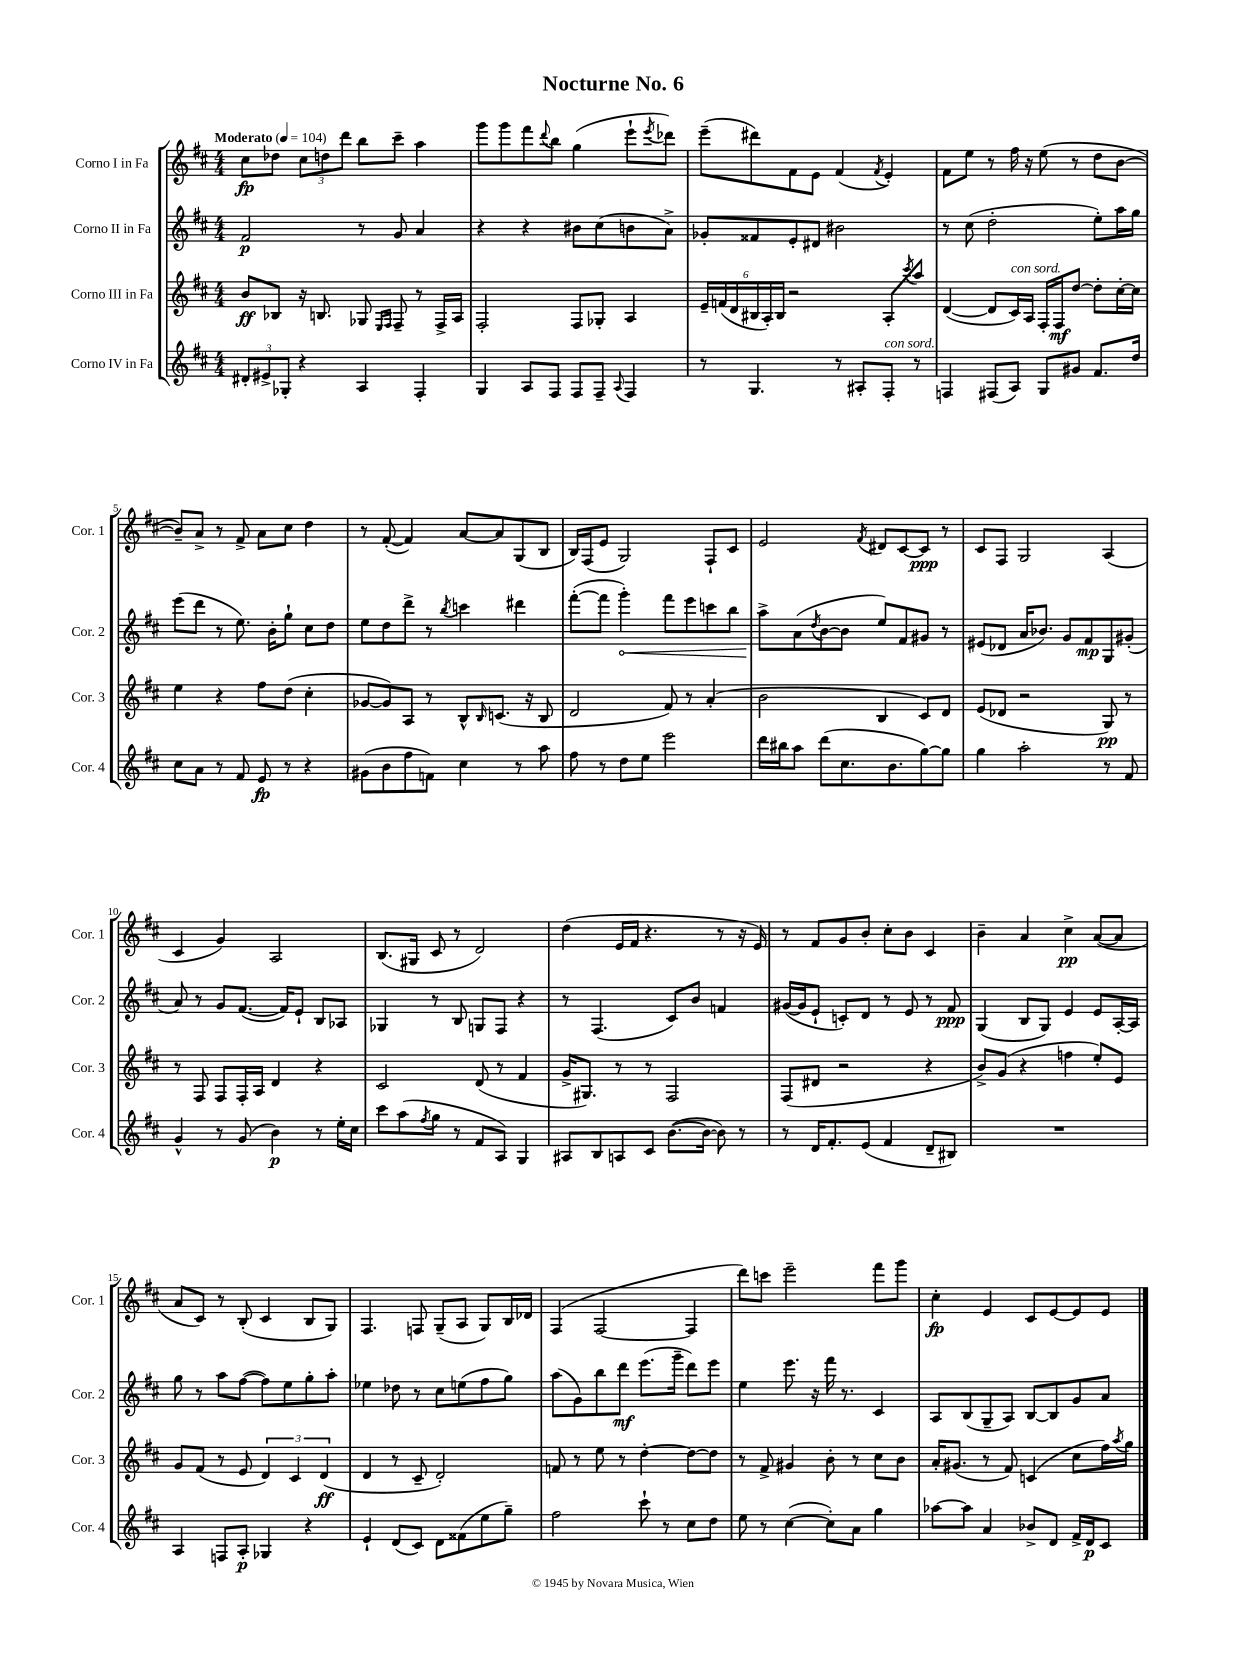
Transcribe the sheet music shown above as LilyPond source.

\header { title = "Nocturne No. 6" }
<<
\new StaffGroup <<
\new Staff = "s0" \with { instrumentName = "Corno I in Fa" shortInstrumentName = "Cor. 1" } {
    \clef treble \key d \major \numericTimeSignature \time 4/4 \tempo "Moderato" 4 = 104
    cis''8\fp des''8 \tuplet 3/2 { cis''8 d''8 d'''8 } b''8 cis'''8-- a''4 |
    g'''8 g'''8 fis'''8 \appoggiatura { d'''8 } b''8 g''4( e'''8-! \acciaccatura { e'''8 } des'''8) |
    e'''8--( dis'''8) fis'8 e'8 fis'4( \acciaccatura { fis'8 } e'4-.) |
    fis'8 e''8 r8 fis''16 r16 e''8( r8 d''8 b'8~ |
    b'8--) a'8-> r8 fis'8-> a'8 cis''8 d''4 |
    r8 fis'8~-.( fis'4) a'8~ a'8 g8( b8 |
    b16) fis16( e'8 g2) fis8-! cis'8 |
    e'2 \acciaccatura { fis'8 } dis'8 cis'8~ cis'8\ppp r8 |
    cis'8 fis8 g2 a4( |
    cis'4 g'4) a2 |
    b8.( gis16 cis'8 r8 d'2) |
    d''4( e'16 fis'16 r4. r8 r16 e'16) |
    r8 fis'8 g'8 b'8-. cis''8-. b'8 cis'4 |
    b'4-- a'4 cis''4->\pp a'8~( a'8 |
    a'8 cis'8) r8 b8-.( cis'4 b8 g8) |
    fis4. f8 g8--( a8 g8) b16 des'16 |
    fis4( fis2~ fis4 |
    d'''8) c'''8 e'''2-- fis'''8 g'''8 |
    cis''4-.\fp e'4 cis'8 e'8~ e'8 e'8 \bar "|." |
}
\new Staff = "s1" \with { instrumentName = "Corno II in Fa" shortInstrumentName = "Cor. 2" } {
    \clef treble \key d \major \numericTimeSignature \time 4/4
    fis'2\p r8 g'8 a'4 |
    r4 r4 bis'8 cis''8( b'8 a'8->) |
    ges'8-. fisis'8 e'8-. dis'8 bis'2 |
    r8 cis''8( d''2-. e''8-.) a''16 g''16 |
    e'''8( d'''8 r8 e''8.) b'16-. g''8-! cis''8 d''8 |
    e''8 d''8 d'''8-> r8 \acciaccatura { b''8 } c'''4 dis'''4 |
    fis'''8~-.( fis'''8 \once \override Hairpin.circled-tip = ##t g'''4-.\<) fis'''8 e'''8 c'''8 b''8 |
    a''8->\! a'8( \acciaccatura { d''8 } b'8~ b'8 e''8) fis'8 gis'8 r8 |
    eis'8( des'8 a'16 bes'8.) g'8 fis'8\mp g8 gis'8-.( |
    a'8) r8 g'8 fis'8.~( fis'16) e'8-! b8 aes8 |
    ges4 r8 b8 g8 fis8 r4 |
    r8 fis4.( cis'8) b'8 f'4 |
    gis'16~( gis'16 e'8-! c'8-.) d'8 r8 e'8 r8 fis'8\ppp |
    g4( b8 g8) e'4 e'8 a16~-. a16 |
    g''8 r8 a''8 fis''8~( fis''8) e''8 g''8-. a''8-. |
    ees''4 des''8 r8 cis''8 e''8( fis''8 g''8) |
    a''8( g'8) b''8 d'''8\mf e'''8.( g'''16-- d'''8) e'''8 |
    e''4 e'''8. r16 fis'''16 r8. cis'4 |
    a8 b8( g8-- a8) b8~ b8 g'8 a'8 \bar "|." |
}
\new Staff = "s2" \with { instrumentName = "Corno III in Fa" shortInstrumentName = "Cor. 3" } {
    \clef treble \key d \major \numericTimeSignature \time 4/4
    b'8\ff bes8 r16 b8. ges8 \grace { e16 fis16 } fis8-- r8 fis16-> a16 |
    fis2-. fis8 ges8-. a4 |
    \tuplet 6/4 { e'16-- f'16( d'16 bis16 a16-.) bis16 } r2 a8-. \acciaccatura { cis'''8 } a''8 |
    d'4~( d'8 cis'16^\markup { \italic "con sord." }) a16 fis16-. fis16\mf d''8~ d''8-. cis''16~-. cis''16 |
    e''4 r4 fis''8 d''8( cis''4-. |
    ges'8~ ges'8) a8 r8 b8-^ \grace { b16 } c'8.( r16 b8 |
    d'2 fis'8) r8 a'4-.( |
    b'2 b4 cis'8) d'8 |
    e'8( des'8 r2 g8\pp) r8 |
    r8 fis8 fis8 fis16-. a16 d'4 r4 |
    cis'2 d'8( r8 fis'4 |
    g'16-> gis8.) r8 r8 fis2 |
    fis8( dis'8 r2 r4 |
    b'8->) g'8( r4 f''4 e''8-.) e'8 |
    g'8 fis'8( r8 e'8 \tuplet 3/2 { d'4) cis'4 d'4\ff( } |
    d'4 r8 cis'8-- d'2-.) |
    f'8 r8 e''8 r8 d''4~-. d''8~ d''8 |
    r8 fis'8-> gis'4 b'8-. r8 cis''8 b'8 |
    a'16-. gis'8.( r8 fis'8) c'4( cis''8 fis''16) \acciaccatura { a''8 } g''16 \bar "|." |
}
\new Staff = "s3" \with { instrumentName = "Corno IV in Fa" shortInstrumentName = "Cor. 4" } {
    \clef treble \key d \major \numericTimeSignature \time 4/4
    \tuplet 3/2 { dis'8-. eis'8-> ges8-. } r4 a4 fis4-. |
    g4 a8 fis8 fis8 fis8-- \appoggiatura { a8 } fis4 |
    r8 g4. r8 ais8-. fis8-.^\markup { \italic "con sord." } r8 |
    f4 fis8( a8) g8 gis'8 fis'8. d''16 |
    cis''8 a'8 r8 fis'8 e'8\fp r8 r4 |
    gis'8( b'8 fis''8 f'8) cis''4 r8 a''8 |
    fis''8 r8 d''8 e''8 e'''2 |
    d'''16 bis''16 a''8 d'''8( cis''8. b'8. g''8~) g''8 |
    g''4 a''2-. r8 fis'8 |
    g'4-^ r8 g'8( b'4\p) r8 e''16-. cis''16 |
    cis'''8 a''8( \acciaccatura { fis''8 } g''8 r8 fis'8 a8) g4 |
    ais8 b8 a8 cis'8 b'8.~( b'16~ b'8) r8 |
    r8 d'16 fis'8.-. e'8( fis'4 d'8-- bis8) |
    R1 |
    a4 f8 a8-.\p ges4 r4 |
    e'4-! d'8( cis'8) d'8 fisis'8( e''8 g''8--) |
    fis''2 cis'''8-! r8 cis''8 d''8 |
    e''8 r8 cis''4~( cis''8-.) a'8 g''4 |
    aes''8~ aes''8 a'4 bes'8-> d'8 fis'16-> d'16\p cis'8 \bar "|." |
}
>>
>>
